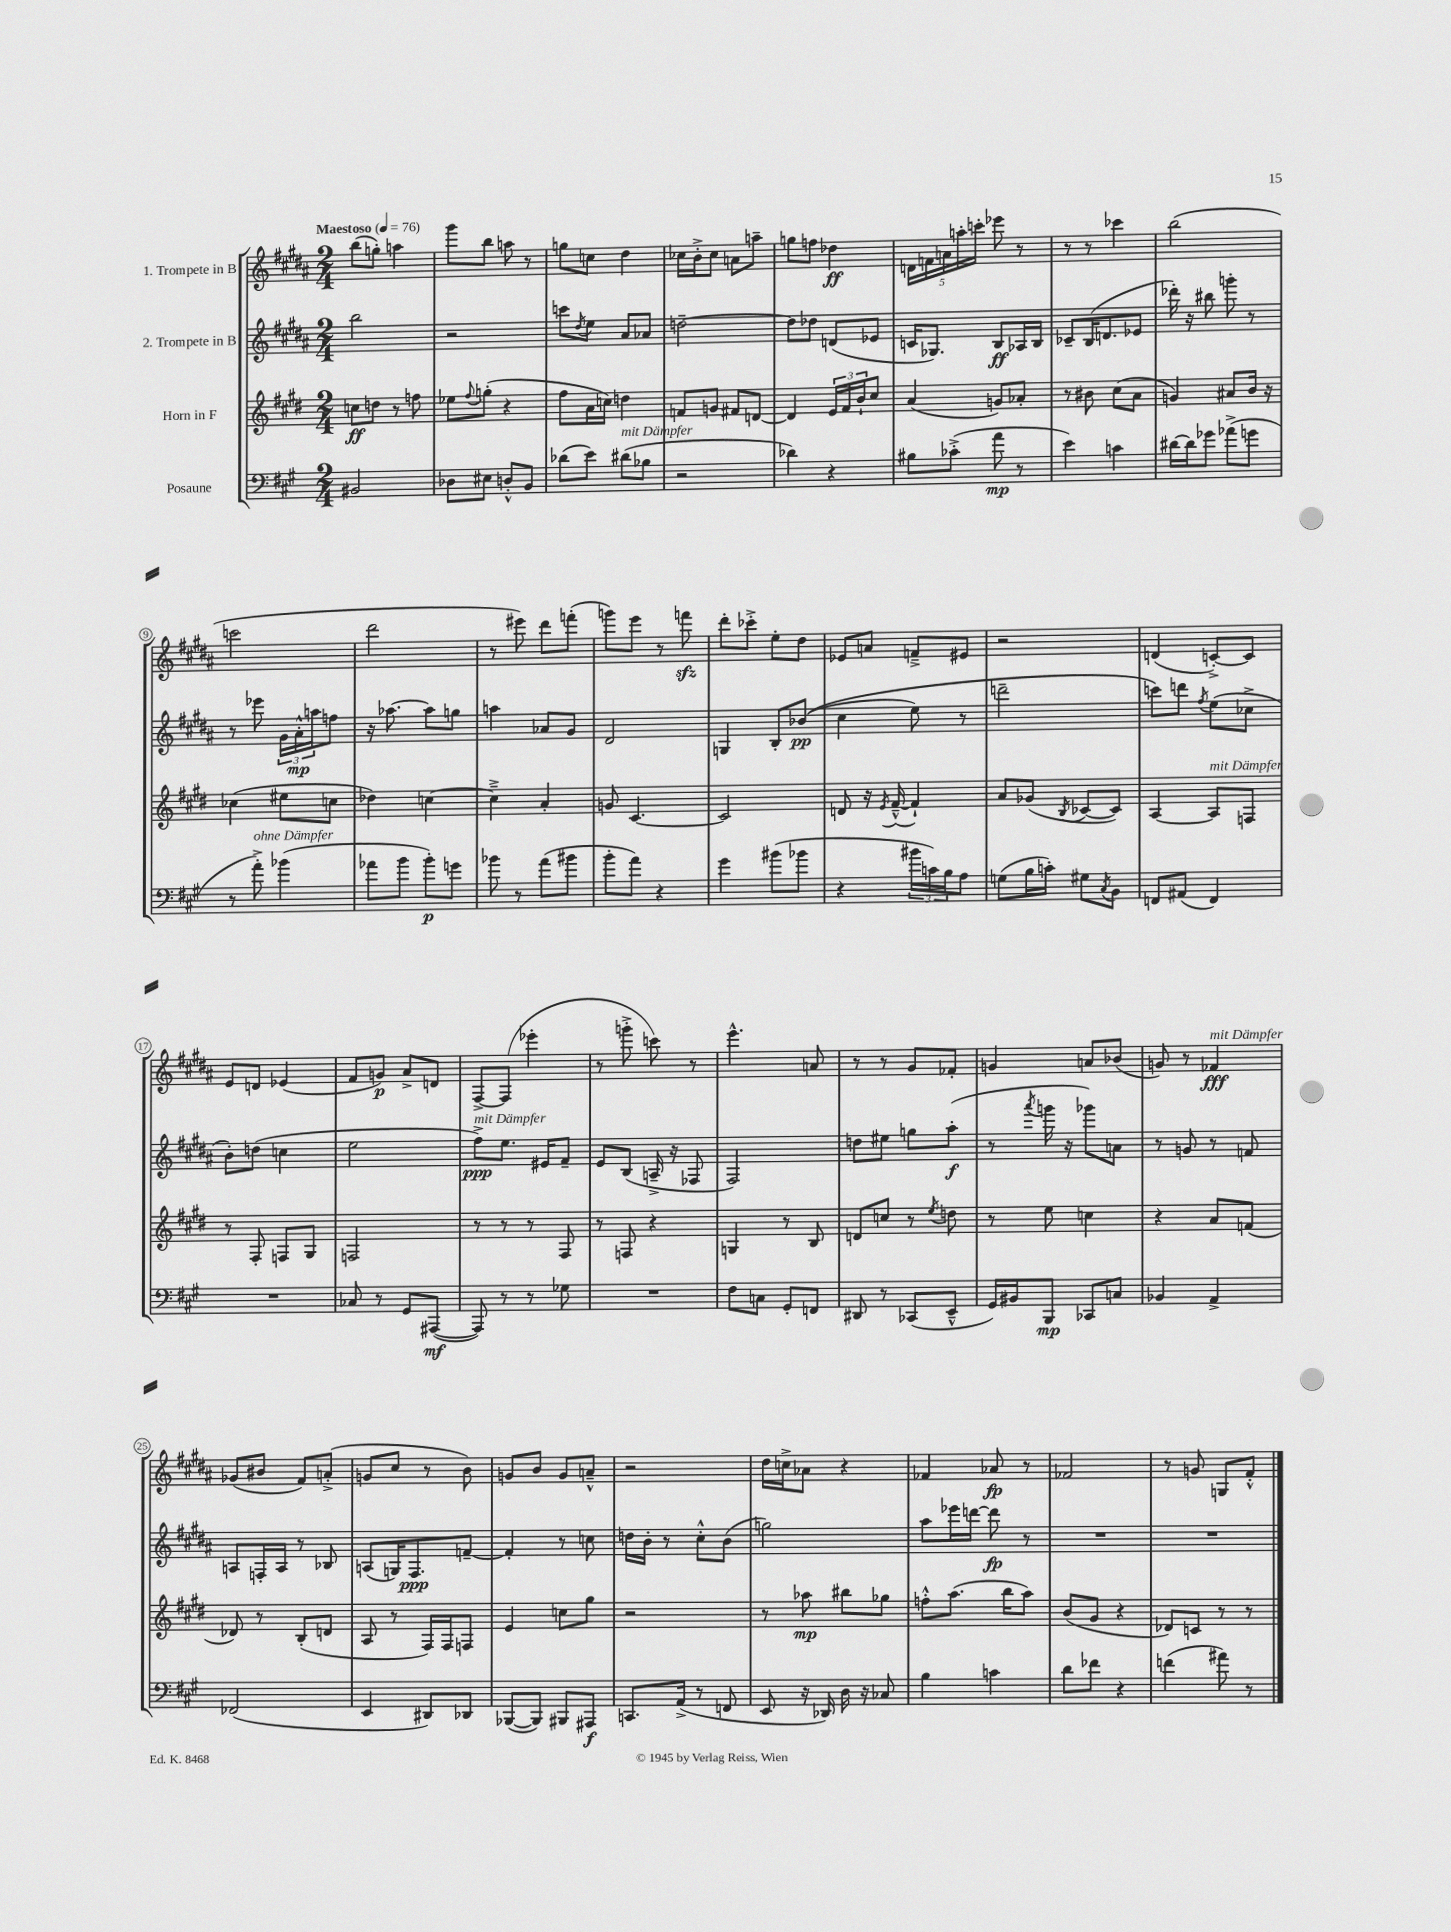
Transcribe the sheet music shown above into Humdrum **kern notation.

**kern	**kern	**kern	**kern
*staff4	*staff3	*staff2	*staff1
*clefF4	*clefG2	*clefG2	*clefG2
*k[f#c#g#]	*k[f#c#g#d#]	*k[f#c#g#d#a#]	*k[f#c#g#d#a#]
*M2/4	*M2/4	*M2/4	*M2/4
*MM76	*MM76	*MM76	*MM76
2BB#	8cc	2bb	(8bb
.	8dd	.	8gg')
.	8r	.	4aa
.	8ff	.	.
=	=	=	=
8D-	8ee-	2r	8ggg#
.	8qqff#	.	.
8E#	(8gg'	.	8bb
8D'^^	4r	.	8aa
8BB	.	.	8r
=	=	=	=
(8d-	8ff#	8ccc	8gg
.	.	8qdd#	.
8e)	16a	8ee	8cc
.	16cc)	.	.
(8d#	4dd	8a#	4dd#
8B-	.	8a-	.
=	=	=	=
2r	8f	[2dd~	16cc-
.	.	.	16b'^
.	8g	.	8cc-
.	8f#	.	8a
.	[8d	.	8aa~
=	=	=	=
4d-)	4d]	8dd]	8gg
.	.	8dd-	8ff
4r	24e	(8d	4dd-
.	24f#	.	.
.	24b`	.	.
.	8cc#	8e-	.
=	=	=	=
8B#	(4a	16c	20d
.	.	.	20f
.	.	8.G-)	.
.	.	.	20a
(8c-'^	.	.	.
.	.	.	20aa'
.	.	.	20ccc'
8a	8g)	8B	8eee-
8r	8a-'	16A-	8r
.	.	16B	.
=	=	=	=
4e)	8r	8c-~	8r
.	8b#	(16B	8r
.	.	8.d	.
4c	(8cc#	.	4ccc-
.	8a	8e-	.
=	=	=	=
[16d#	4g)	16ddd-')	(2bb
16d#]	.	16r	.
8g-	.	8bb#	.
(8a-^	8a#	8ggg'	.
8g	16b	8r	.
.	16r	.	.
=	=	=	=
8r	(4cc-	8r	2ccc
8a'^)	.	8eee-	.
(4b-	8ee#	24g#	.
.	.	24a#'^^	.
.	.	24aa	.
.	8cc	8ff	.
=	=	=	=
8a-	4dd-)	16r	2ddd#
.	.	[8.aa-	.
8b	.	.	.
8b')	[4cc	8aa-]	.
8g	.	8gg	.
=	=	=	=
8b-	4cc~^]	4aa	8r
8r	.	.	8eee#)
(8a	4a'	8a-	8ddd#
8b#	.	8g#	(8fff'
=	=	=	=
8b'	8g	2d#	8ggg)
8a)	[4.c#	.	8eee
4r	.	.	8r
.	.	.	8fff
=	=	=	=
4g#	2c#]	4G	8ddd#'
.	.	.	8ccc-'^
(8b#	.	8B'	8ee'
8b-	.	&((8b-	8dd#
=	=	=	=
4r	8d	4cc#	8e-
.	16r	.	8a
.	8qe	.	.
.	([16f#~^^	.	.
24b#	4f#`])	8ee)	8f~^
24c)	.	.	.
24B	.	.	.
8A	.	8r	8e#
=	=	=	=
(8G	8a	2ddd~	2r
16B	(8g-	.	.
16c')	.	.	.
.	8qB	.	.
8G#	[8c-	.	.
8qC#	.	.	.
8BB	8c-])	.	.
=	=	=	=
8FF	[4A	8ccc&)	(4d
(8AA#	.	8ddd	.
.	.	8qff#	.
4FF)	8A]	(8ee	[8c'^)
.	8F	8cc-^	8c]
=	=	=	=
2r	8r	8b')	8e
.	8F#'	(8dd	8d
.	8F	4cc	(4e-
.	8G#	.	.
=	=	=	=
8C-	2F	2ee	8f#
8r	.	.	8g)
8GG#	.	.	8a#^
([8AAA#	.	.	8d
=	=	=	=
8AAA#])	8r	8ff#^)	[8F#^
8r	8r	8.ee	(8F#]
8r	8r	.	4eee-'
.	.	16e#	.
8G-	8F#	8f#~	.
=	=	=	=
2r	8r	8e	8r
.	8F	(8B	8ggg'^
.	4r	16A~^	8ccc)
.	.	16r	.
.	.	8F-	8r
=	=	=	=
8F#	4G	2F#)	4.eee^^
8C	.	.	.
8GG#'	8r	.	.
8FF	8B	.	8a
=	=	=	=
8DD#	8d	8dd	8r
8r	8cc	8ee#	8r
(8CC-	8r	8gg	8g#
.	8qee	.	.
8EE~^^	8dd	(8aa#'	8f-'
=	=	=	=
16GG#)	8r	8r	4g
16BB#	.	.	.
.	.	8qaaa#	.
8BBB	8ee	16ggg	.
.	.	16r	.
8CC-	4cc	8ggg-)	8a
8C	.	8a	(8b-
=	=	=	=
4BB-	4r	8r	8g)
.	.	8g	8r
4AA^	8a	8r	4f-
.	(8f	8f	.
=	=	=	=
(2FF-	8d-)	8A	(8g-
.	8r	16F'	8b#
.	.	16A	.
.	(8B'	8r	8f#)
.	8d	8B-	(8a'^
=	=	=	=
4EE	8A	(8A	8g
.	8r	16G)	8cc#
.	.	8.F#	.
8DD#)	16F#)	.	8r
.	16F#	.	.
8DD-	8F	[8f~	8b)
=	=	=	=
([8BBB-	4e	4f']	8g
8BBB-])	.	.	8b
8BBB#	8cc	8r	8g
8AAA#	8gg#	8cc	8a~^^
=	=	=	=
8.CC	2r	16dd	2r
.	.	16b'	.
.	.	8r	.
(16AA^	.	.	.
8r	.	8cc#'^^	.
8FF	.	(8b	.
=	=	=	=
8EE	8r	2gg)	16dd#
.	.	.	16cc^
16r	8aa-	.	8a-
16DD-)	.	.	.
16D	8bb#	.	4r
16r	.	.	.
8C-	8gg-	.	.
=	=	=	=
4B	8ff'^^	8aa#	4f-
.	(8.aa	16eee-	.
.	.	[16ddd	.
4c	.	8ddd]	8a-
.	16bb	.	.
.	8aa)	8r	8r
=	=	=	=
8d	(8b	2r	2f-
8f-	8g#	.	.
4r	4r	.	.
=	=	=	=
(4f	8d-)	2r	8r
.	8c	.	8g
8a#)	8r	.	8G
8r	8r	.	8f#'^^
==	==	==	==
*-	*-	*-	*-
